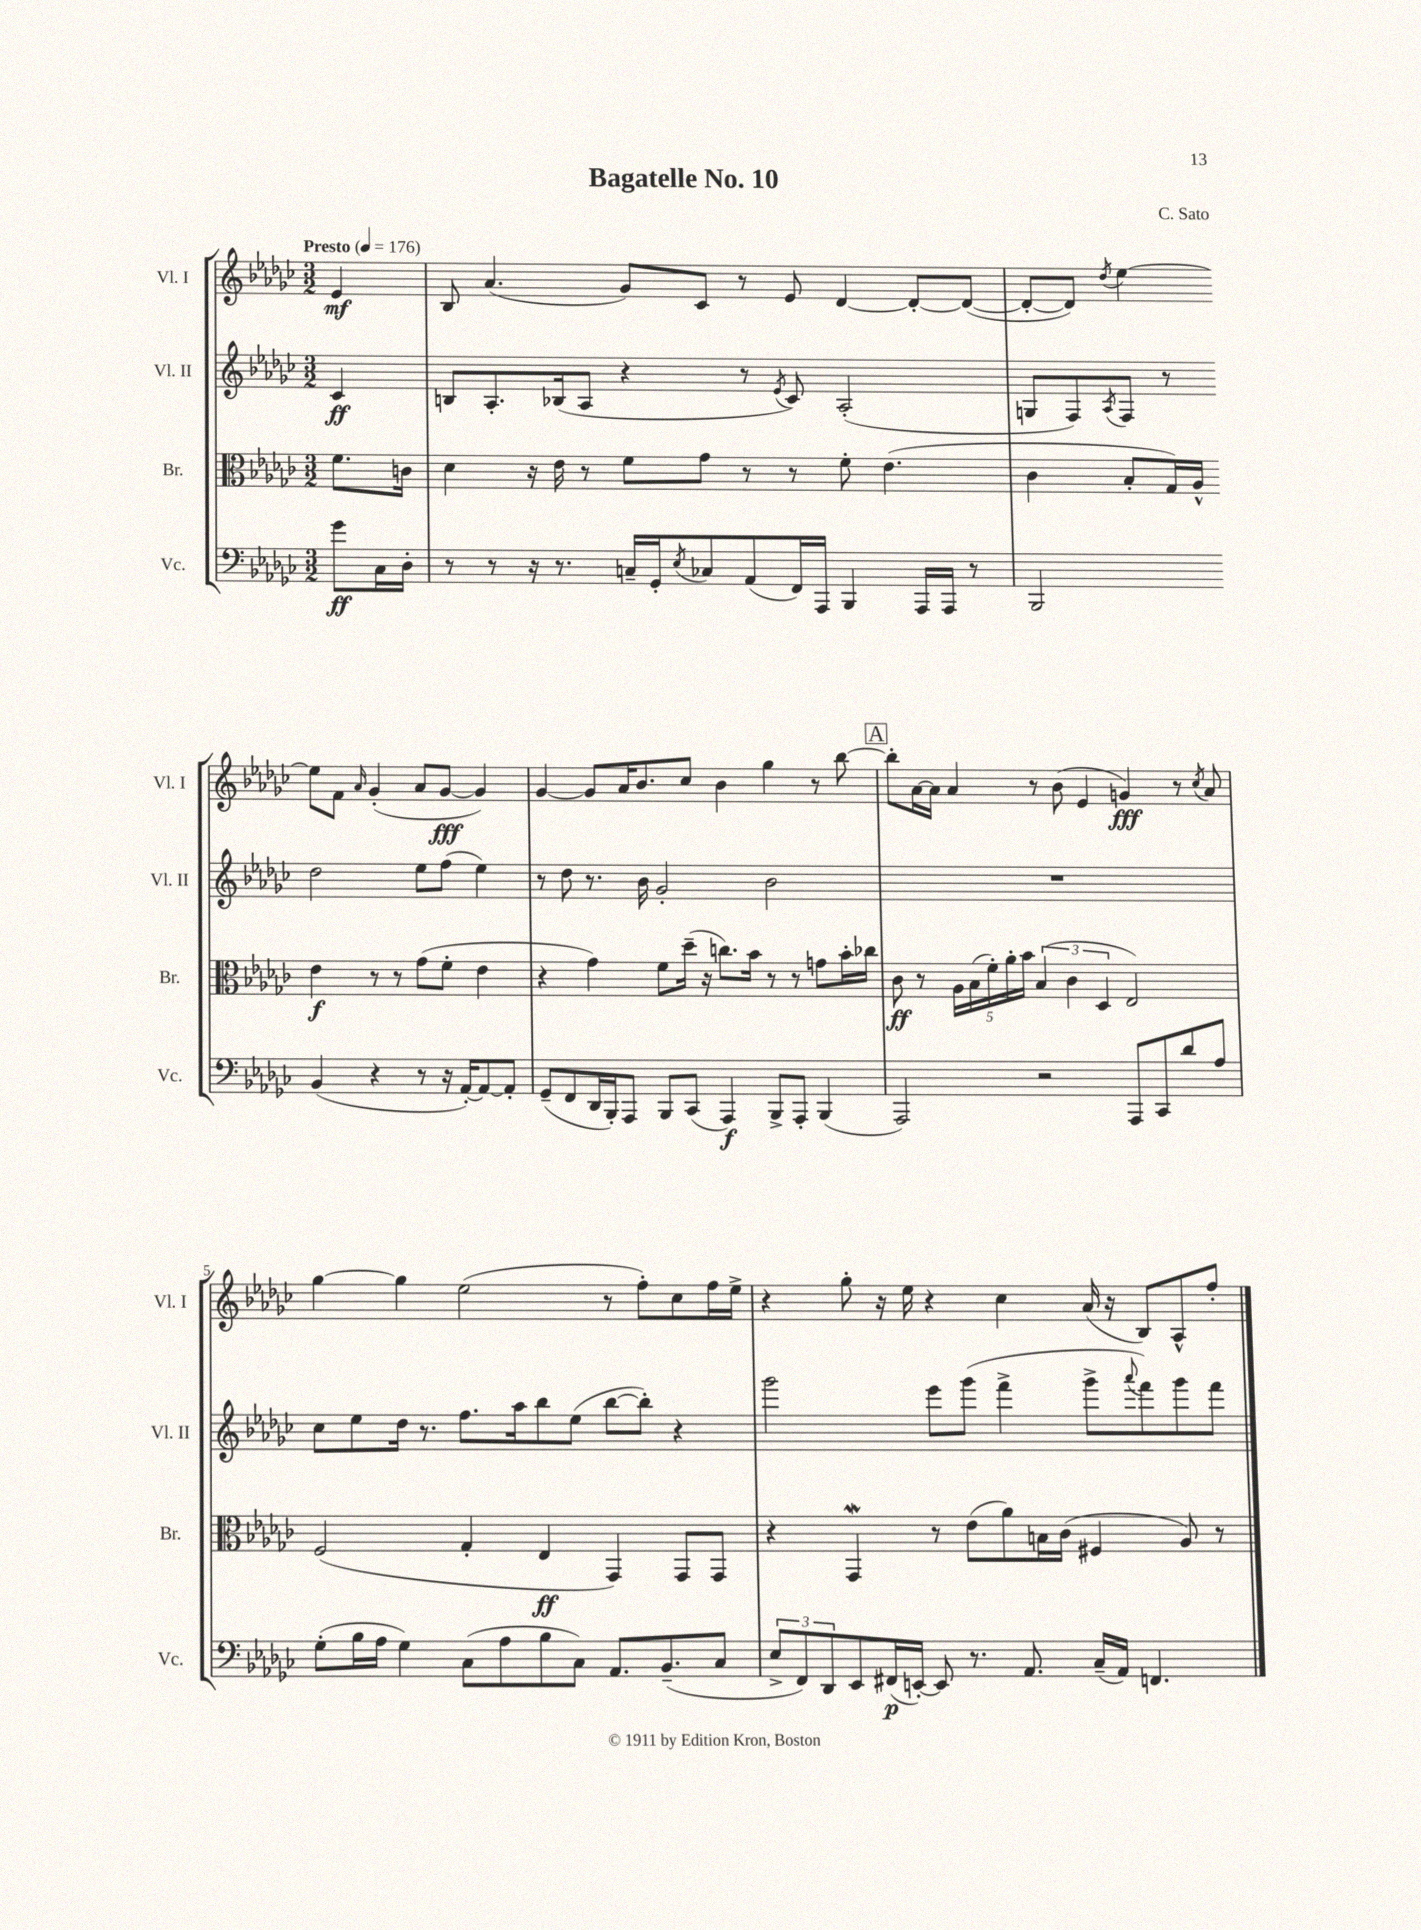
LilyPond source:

\header { title = "Bagatelle No. 10" composer = "C. Sato" }
<<
\new StaffGroup <<
\new Staff = "s0" \with { instrumentName = "Vl. I" shortInstrumentName = "Vl. I" } {
    \clef treble \key ges \major \numericTimeSignature \time 3/2 \partial 4 \tempo "Presto" 4 = 176
    ees'4\mf |
    bes8 aes'4.( ges'8) ces'8 r8 ees'8 des'4~ des'8~-. des'8~( |
    des'8~-. des'8) \acciaccatura { des''8 } ees''4~ ees''8 f'8 \grace { aes'16 } ges'4-.( aes'8 ges'8~\fff ges'4) |
    ges'4~ ges'8 aes'16 bes'8. ces''8 bes'4 ges''4 r8 bes''8~ |
    \mark \markup { \box "A" } bes''8-. aes'16~ aes'16 aes'4 r8 bes'8( ees'4 g'4\fff) r8 \acciaccatura { ces''8 } aes'8 |
    ges''4~ ges''4 ees''2( r8 f''8-.) ces''8 f''16 ees''16-> |
    r4 ges''8-. r16 ees''16 r4 ces''4 aes'16( r16 bes8) aes8-^ f''8-. \bar "|." |
}
\new Staff = "s1" \with { instrumentName = "Vl. II" shortInstrumentName = "Vl. II" } {
    \clef treble \key ges \major \numericTimeSignature \time 3/2 \partial 4
    ces'4\ff |
    b8 aes8.-. bes16( aes8 r4 r8 \acciaccatura { ees'8 } ces'8) aes2-.( |
    g8 f8) \acciaccatura { aes8 } f8 r8 des''2 ees''8 f''8( ees''4) |
    r8 des''8 r8. bes'16 ges'2-. bes'2 |
    \mark \markup { \box "A" } R1. |
    ces''8 ees''8 des''16 r8. f''8. aes''16 bes''8 ees''8( bes''8~ bes''8-.) r4 |
    ges'''2 ees'''8 ges'''8( f'''4-> ges'''8-> \appoggiatura { aes'''8 } f'''8) ges'''8 f'''8 \bar "|." |
}
\new Staff = "s2" \with { instrumentName = "Br." shortInstrumentName = "Br." } {
    \clef alto \key ges \major \numericTimeSignature \time 3/2 \partial 4
    f'8. c'16 |
    des'4 r16 ees'16 r8 f'8 ges'8 r8 r8 f'8-. ees'4.( |
    ces'4 bes8-. ges16) aes16-^ ees'4\f r8 r8 ges'8( f'8-. ees'4 |
    r4 ges'4) f'8 des''16--( r16 c''8.) bes'16 r8 r8 g'8 bes'16-. ces''16 |
    \mark \markup { \box "A" } ces'8\ff r8 \tuplet 5/4 { aes16 bes16( f'16-.) aes'16-. bes'16 } \tuplet 3/2 { bes4( ces'4 des4 } ees2) |
    f2( ges4-. ees4\ff ges,4) ges,8 ges,8 |
    r4 ges,4\mordent r8 ees'8( aes'8) b16 ces'16( fis4 aes8) r8 \bar "|." |
}
\new Staff = "s3" \with { instrumentName = "Vc." shortInstrumentName = "Vc." } {
    \clef bass \key ges \major \numericTimeSignature \time 3/2 \partial 4
    ges'8\ff ces16 des16-. |
    r8 r8 r16 r8. c16-- ges,16-. \acciaccatura { ees8 } ces8 aes,8( f,16) aes,,16 bes,,4 aes,,16 aes,,16 r8 |
    bes,,2 bes,4( r4 r8 r16 aes,16~-.) aes,8~ aes,8-. |
    ges,8--( f,8 des,16 bes,,16-.) aes,,8 bes,,8 ces,8( aes,,4\f) bes,,8-> aes,,8-. bes,,4( |
    \mark \markup { \box "A" } aes,,2) r2 aes,,8 ces,8 des'8 aes8 |
    ges8-.( bes16 aes16 ges4) ces8( aes8 bes8 ces8) aes,8. bes,8.--( ces8 |
    \tuplet 3/2 { ees8-> f,8) des,8 } ees,8 fis,16\p( e,16~-.) e,8 r8. aes,8. ces16--( aes,16) f,4. \bar "|." |
}
>>
>>
